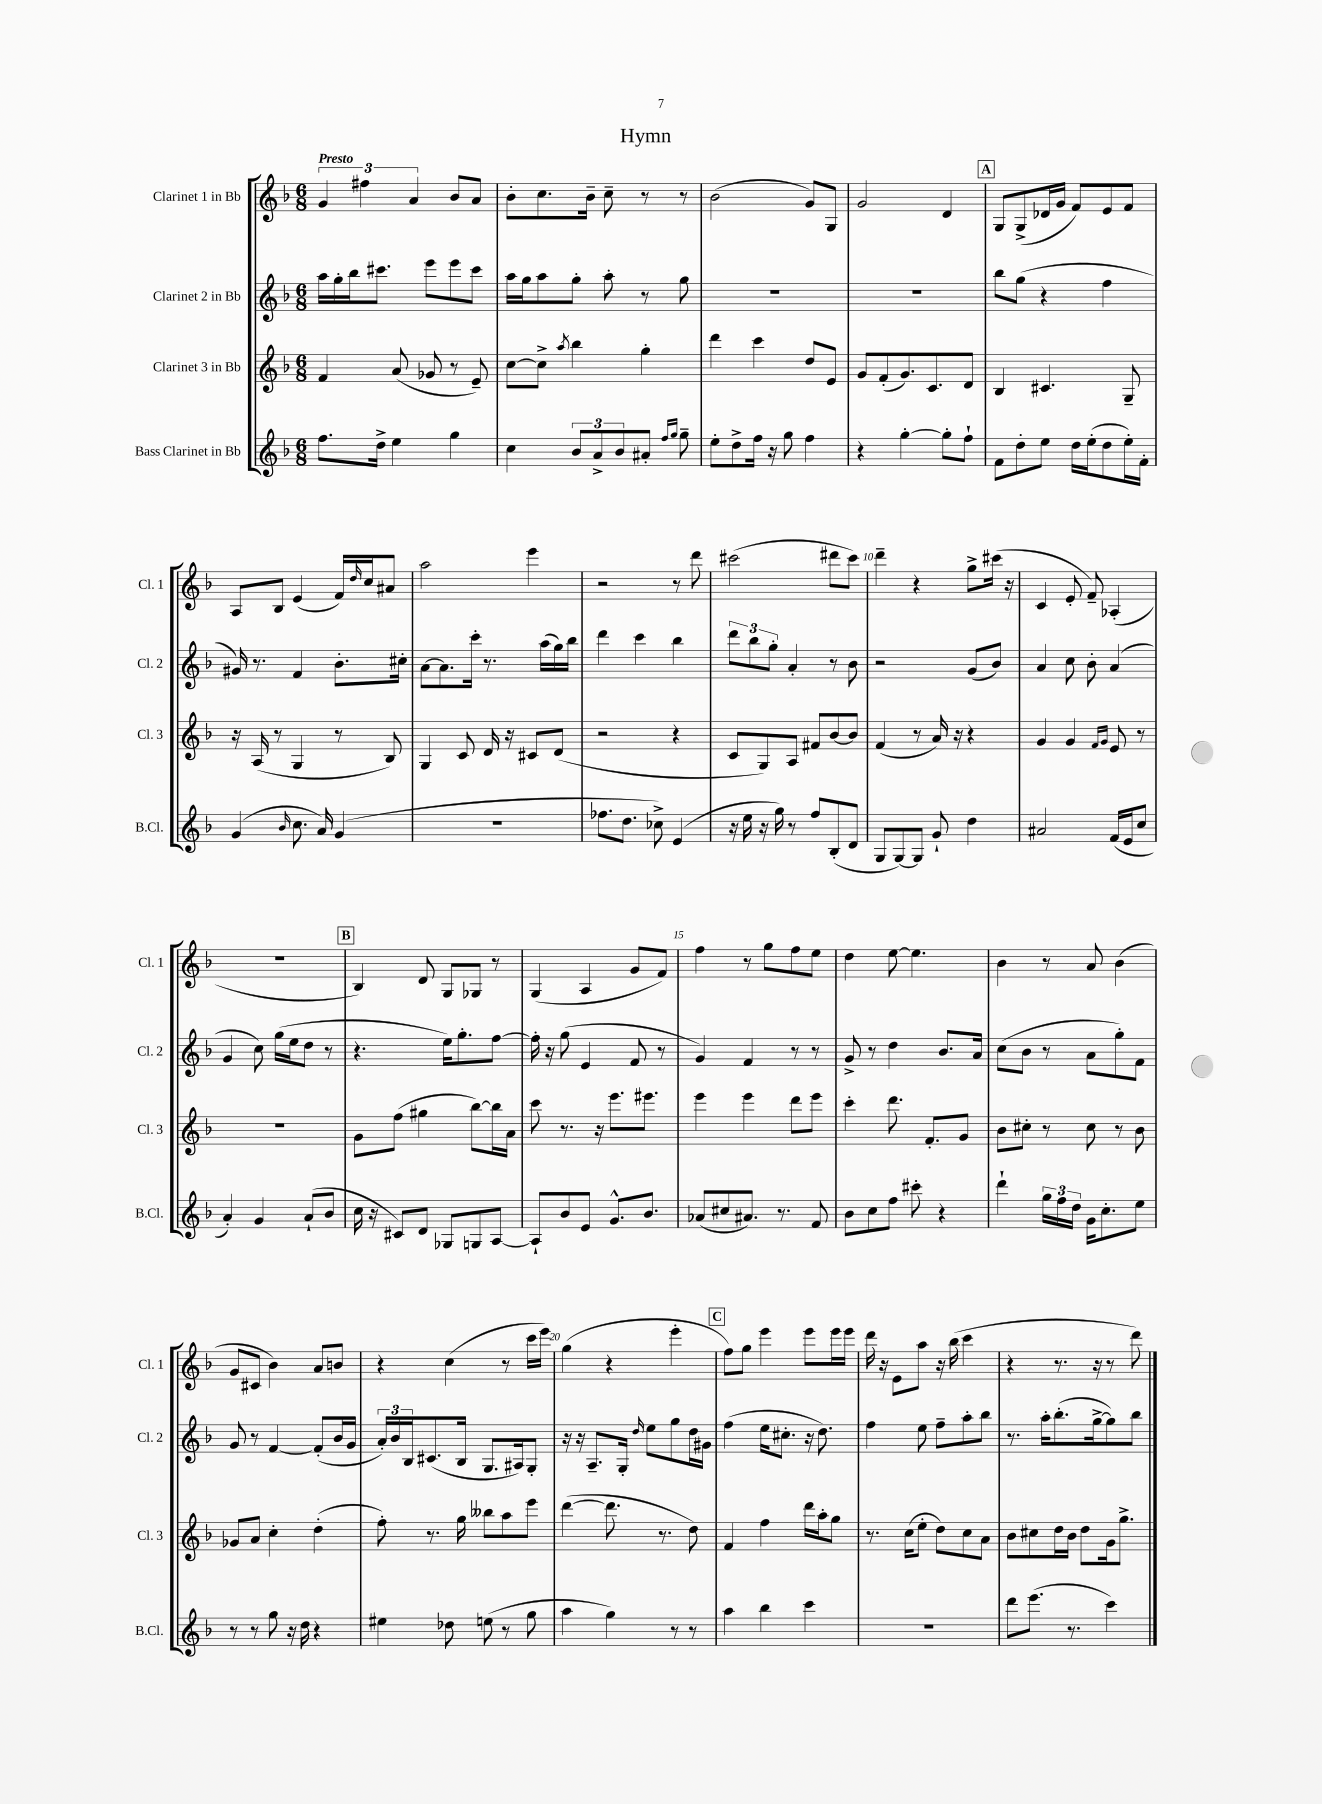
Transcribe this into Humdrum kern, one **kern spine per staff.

**kern	**kern	**kern	**kern
*staff4	*staff3	*staff2	*staff1
*clefG2	*clefG2	*clefG2	*clefG2
*k[b-]	*k[b-]	*k[b-]	*k[b-]
*M6/8	*M6/8	*M6/8	*M6/8
8.ff	4f	16aa	6g
.	.	16gg'	.
.	.	16bb-	.
.	.	.	6ff#
16dd^	.	8.ccc#	.
4ee	(8a	.	.
.	.	.	6a
.	8g-	8eee	.
4gg	8r	8eee	8b-
.	8e~)	8ccc#	8a
=	=	=	=
4cc	[8cc	16aa	8b-'
.	.	16gg	.
.	8cc^]	8aa	8.cc
.	8qaa	.	.
12b-	4bb-	8gg'	.
.	.	.	16b-~
12a^	.	.	.
.	.	8aa'	8cc~
12b-	.	.	.
8a#'	4gg'	8r	8r
16qqff	.	.	.
16qqgg	.	.	.
8gg~	.	8gg	8r
=	=	=	=
8ee'	4ddd	2.r	(2b-
8dd^	.	.	.
16ff	4ccc	.	.
16r	.	.	.
8gg	.	.	.
4ff	8dd	.	8g)
.	8e	.	8G
=	=	=	=
4r	8g	2.r	2g
.	(8f'	.	.
[4gg'	8.g)	.	.
.	8.c	.	.
8gg']	.	.	4d
8ff`	8d	.	.
=	=	=	=
8f	4B-	8bb-	8G
8dd'	.	(8gg	(8G^
8ee	4.c#	4r	16d-
.	.	.	16g
16dd	.	.	8f)
(16ee'	.	.	.
8dd	.	4ff	8e
16ee')	8G~	.	8f
16f'	.	.	.
=	=	=	=
(4g	16r	16g#)	8A
.	(16A	8.r	.
.	8r	.	8B-
16qqb-	.	.	.
8.cc	4G	4f	(4e
16a)	.	.	.
(4g	8r	8.b-'	16f)
.	.	.	16qqdd
.	.	.	16cc
.	8B-)	.	8a#
.	.	16cc#'	.
=	=	=	=
2.r	4G	[8a	2aa
.	.	8.a]	.
.	8c	.	.
.	.	16ccc'	.
.	16d	8.r	.
.	16r	.	.
.	8c#	.	4eee
.	.	(16aa	.
.	(8d	16gg)	.
.	.	16bb-	.
=	=	=	=
8.ff-	2r	4ddd	2r
8.dd	.	.	.
.	.	4ccc	.
8cc-^)	.	.	.
(4e	4r	4bb-	8r
.	.	.	8ddd
=	=	=	=
16r	8c	12ddd	(2ccc#
16ee	.	.	.
.	.	12bb-	.
16r	8G)	.	.
.	.	12gg'	.
16gg)	.	.	.
8r	8A	4a'	.
8ff	8f#	.	.
(8B-'	[8b-	8r	8ddd#
8d	8b-]	8b-	8ccc#)
=	=	=	=
8G	(4f	2r	4ddd~
[8G)	.	.	.
8G]	8r	.	4r
8g`	16a)	.	.
.	16r	.	.
4dd	4r	(8g	8gg^
.	.	8b-)	(16ccc#
.	.	.	16r
=	=	=	=
2a#	4g	4a	4c
.	4g	8cc	8e'
.	.	8b-'	8f~)
.	16qqf	.	.
.	16qqg	.	.
(16f	8e	(4a	(4A-'
16e	.	.	.
8cc	8r	.	.
=	=	=	=
4a')	2.r	4g	2.r
4g	.	8cc)	.
.	.	(16gg	.
.	.	16ee	.
(8a`	.	8dd	.
8b-	.	8r	.
=	=	=	=
16cc	8g	4.r	4B-)
16r	.	.	.
8c#)	(8ff	.	.
8d	4gg#	.	8d
8G-	.	16ee)	8G
.	.	8.gg'	.
8G	[8bb-)	.	8G-
[8A	16bb-]	[8ff	8r
.	16a	.	.
=	=	=	=
8A`]	8ccc	16ff']	(4G
.	.	16r	.
8b-	8.r	(8gg	.
8e	.	4e	4A
.	16r	.	.
8.g^^	8.eee	.	.
.	.	8f	8g
8.b-	8.eee#	.	.
.	.	8r	8f)
=	=	=	=
(8a-	4eee	4g)	4ff
8cc#	.	.	.
8.a#)	4eee	4f	8r
.	.	.	8gg
8.r	.	.	.
.	8ddd	8r	8ff
8f	8eee	8r	8ee
=	=	=	=
8b-	4ccc'	8g^	4dd
8cc	.	8r	.
8ff	8.ddd	4dd	[8ee
8ccc#'	.	.	4.ee]
.	8.f'	.	.
4r	.	8.b-	.
.	8g	.	.
.	.	16a	.
=	=	=	=
4ddd`	8b-	(8cc	4b-
.	8cc#'	8b-	.
24gg	8r	8r	8r
24ff	.	.	.
24dd	.	.	.
16g	8cc#	8a	8a
8.cc'	.	.	.
.	8r	8gg')	(4b-
8ee	8b-	8f	.
=	=	=	=
8r	8g-	8g	8g
8r	8a	8r	8c#
8gg	4cc'	[4f	4b-)
16r	.	.	.
16dd	.	.	.
4r	(4dd'	(8f']	8a
.	.	16b-	8b
.	.	16g	.
=	=	=	=
4ee#	8ff')	24a')	4r
.	.	24b-	.
.	.	24B-	.
.	8.r	(8.c#	.
8dd-	.	.	(4cc
.	16gg	16B-	.
(8ee	8bb--	8.G	.
8r	8aa	.	8r
.	.	16A#)	.
8gg	8eee	8G'	16ccc
.	.	.	16eee)
=	=	=	=
4aa	([4ddd	16r	(4gg
.	.	16r	.
.	.	8.A~	.
4gg)	8.ddd]	.	4r
.	.	16G'	.
.	.	16qqdd	.
.	.	8ee	.
.	8.r	.	.
8r	.	8gg	4eee'
8r	8dd)	16dd	.
.	.	16g#	.
=	=	=	=
4aa	4f	(4ff	8ff)
.	.	.	8gg
4bb-	4ff	16ee	4eee
.	.	8.cc#'	.
4ccc	16ddd	16r	8eee
.	16aa'	8.dd)	.
.	8gg	.	16eee
.	.	.	16eee
=	=	=	=
2.r	8.r	4ff	16ddd
.	.	.	16r
.	.	.	8e
.	(16cc	.	.
.	8ee'	8ee	8aa
.	8dd)	8ff~	16r
.	.	.	(16bb-
.	8cc	8aa'	4ccc
.	8a	8bb-	.
=	=	=	=
8ddd	8b-	8.r	4r
(8.eee	8cc#	.	.
.	.	16aa'	.
.	16dd	(8.bb-'	8.r
8.r	16b-	.	.
.	8dd	.	.
.	.	[16gg^	16r
4ccc)	16g	8gg])	8r
.	8.gg^	.	.
.	.	8bb-	8ddd)
==	==	==	==
*-	*-	*-	*-
